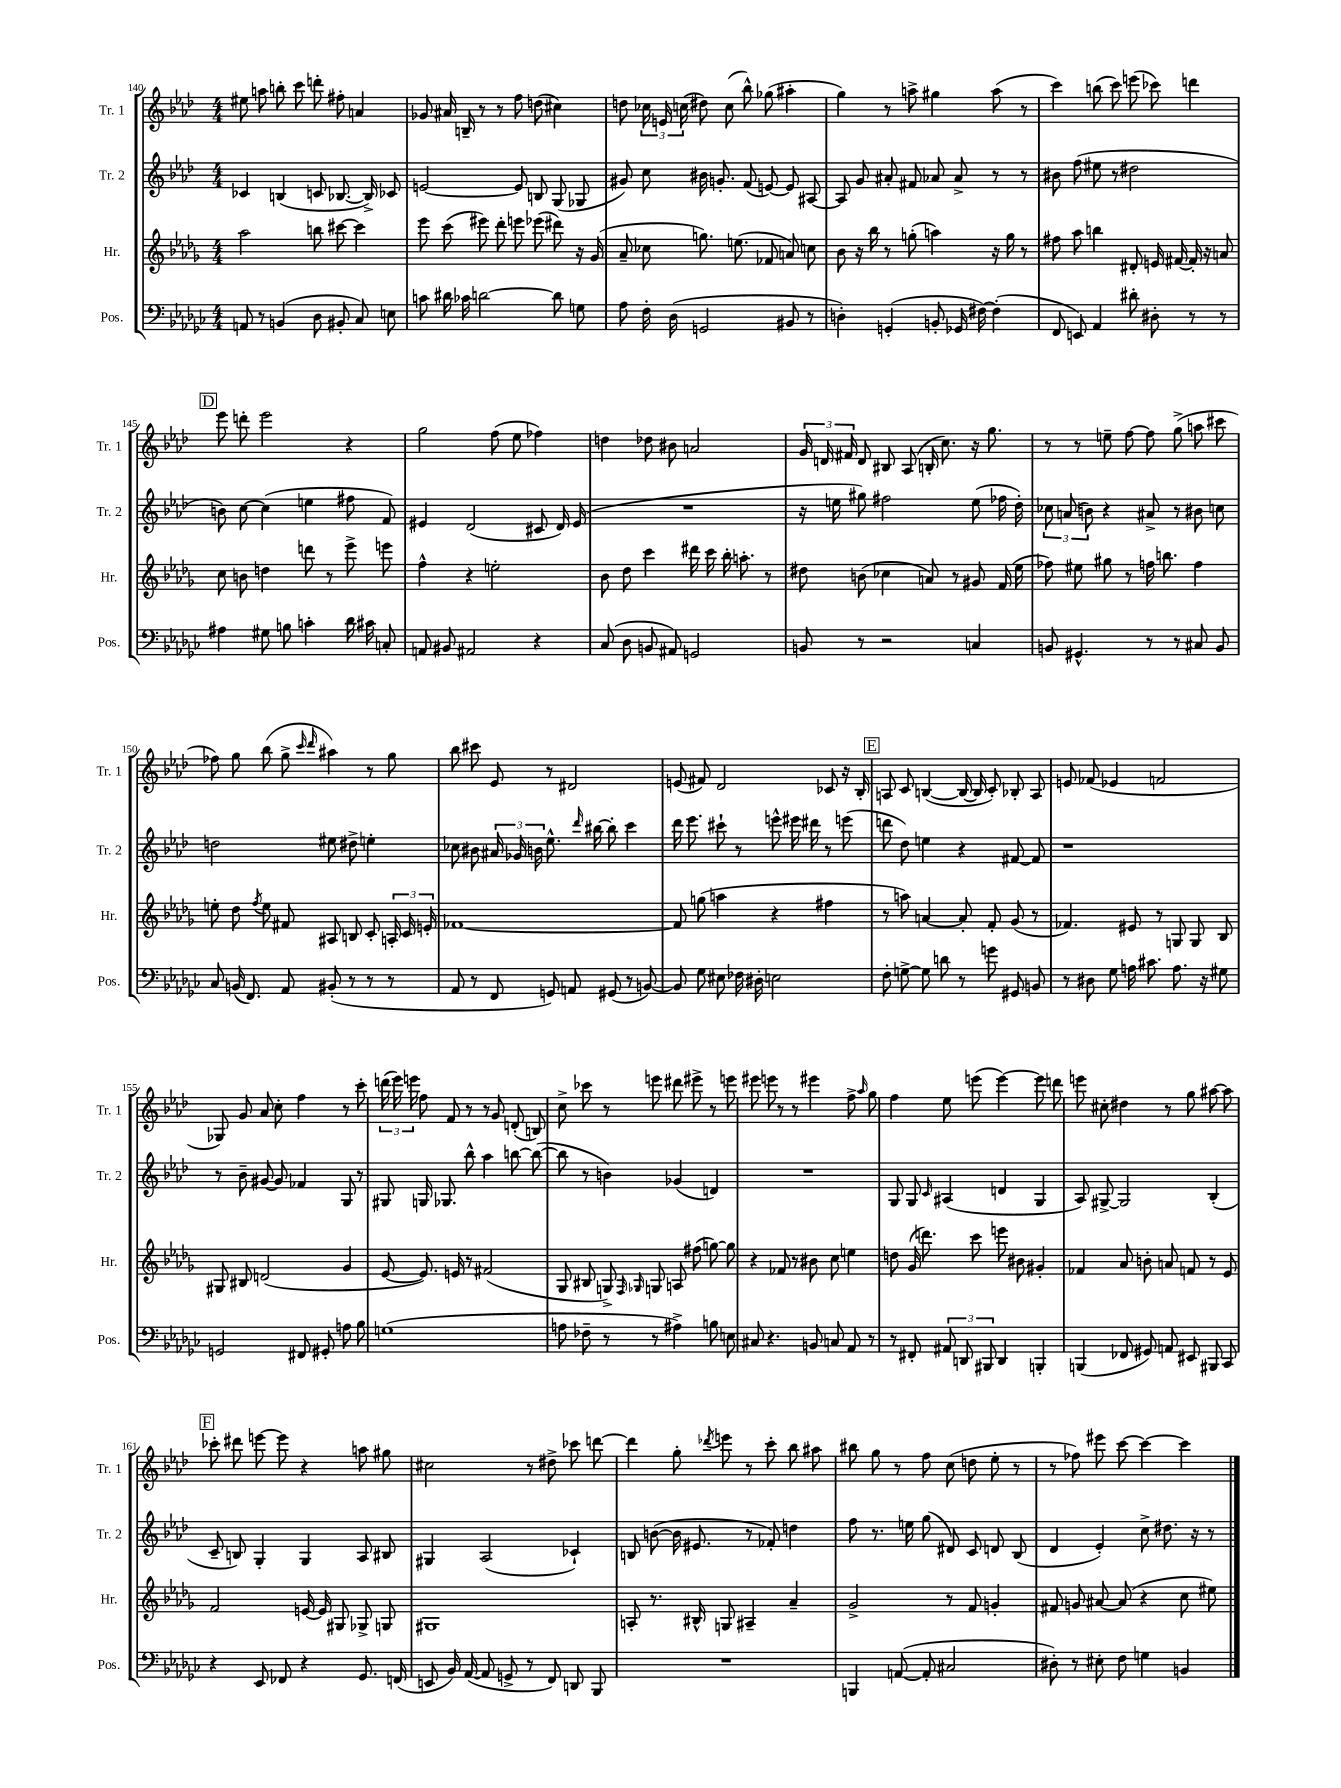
<<
\new StaffGroup <<
\new Staff = "s0" \with { instrumentName = "Tr. 1" shortInstrumentName = "Tr. 1" } {
    \clef treble \key aes \major \numericTimeSignature \time 4/4
    \autoBeamOff eis''8 a''8 b''8-. c'''8 d'''8-. fis''8-. a'4 |
    ges'8 ais'16 b16-- r8 r8 f''8 d''8( cis''4) |
    d''8 \tuplet 3/2 { ces''16 e'16 c''16( } dis''8) c''8( bes''8-^) ges''8( ais''4-. |
    g''4) r8 a''8-> gis''4 a''8( r8 |
    c'''4) b''8( c'''8) e'''8( ces'''8) d'''4 |
    \mark \markup { \box "D" } ees'''8 d'''8-. ees'''2 r4 |
    g''2 f''8( ees''8 fes''4) |
    d''4 des''8 bis'8 a'2 |
    \tuplet 3/2 { g'16 d'16 fis'16 } d'8 bis8 aes8( b16-. c''8.) r16 g''8. |
    r8 r8 e''8-- f''8~ f''8 g''8->( a''8 cis'''8 |
    fes''8) g''8 bes''8( g''8-> \grace { c'''16 des'''16 } ais''4) r8 g''8 |
    bes''8 cis'''8 ees'8 r8 dis'2 |
    e'8( fis'8) des'2 ces'8 r16 bes16-. |
    \mark \markup { \box "E" } a8 c'8 b4~( b16~ b16 c'8-.) bes8-. a8 |
    e'8 fes'8( ees'4 f'2 |
    ges8) g'8 aes'8 c''8-. f''4 r8 c'''8-. |
    \tuplet 3/2 { d'''16( ees'''16) e'''16 } f''8 f'8 r8 r8 g'8 d'8-.( b8) |
    c''8-> ces'''8 r8 e'''8 dis'''8 eis'''8-> r8 e'''8 |
    eis'''8 e'''8 r8 r8 eis'''4 f''8-> \grace { aes''16 } g''8 |
    f''4 ees''8 e'''8( e'''4~) e'''8 d'''8 |
    e'''8 cis''8-. dis''4 r8 g''8 ais''8~ ais''8 |
    \mark \markup { \box "F" } ces'''8-. dis'''8 e'''8~ e'''8 r4 a''8 gis''8 |
    cis''2 r8 dis''8-> ces'''8 d'''8~ |
    d'''4 g''8-. \acciaccatura { des'''8 } e'''8 r8 c'''8-. bes''8 ais''8 |
    bis''8 g''8 r8 f''8 c''8( d''8 ees''8-. r8 |
    r8 fes''8) eis'''8 c'''8~ c'''4~ c'''4 \bar "|." |
}
\new Staff = "s1" \with { instrumentName = "Tr. 2" shortInstrumentName = "Tr. 2" } {
    \clef treble \key aes \major \numericTimeSignature \time 4/4
    \autoBeamOff ces'4 b4( c'8 bes8.~ bes16->) ces'8 |
    e'2~ e'8 b8 g8( ges8 |
    gis'8) c''8 bis'16 g'8.-. f'8( e'8~) e'8 ais8~ |
    ais8 g'8 ais'8-. fis'8 aes'8 aes'8-> r8 r8 |
    bis'8 f''8( eis''8 r8 dis''2 |
    \mark \markup { \box "D" } b'8) c''8~ c''4( e''4 fis''8 f'8) |
    eis'4 des'2( cis'8 des'16) eis'16( |
    R1 |
    r16 e''16 gis''8) fis''2 e''8( fes''16 des''16-.) |
    \tuplet 3/2 { ces''8 a'8( b'8) } r4 ais'8-> r8 bis'8 c''8 |
    d''2 eis''8 dis''8-> e''4-. |
    ces''8 bis'8 \tuplet 3/2 { ais'16 ges'16 b'16 } ees''8.-^ \grace { des'''16 } bis''16~ bis''8-. c'''4 |
    des'''16 ees'''8. cis'''8-! r8 e'''8-^ eis'''16 dis'''16 r8 e'''8( |
    \mark \markup { \box "E" } d'''8 des''8) e''4 r4 fis'8~ fis'8 |
    r1 |
    r8 bes'8-- gis'8~ gis'8 fes'4 g8 r8 |
    gis8 g16 ges8. bes''8-^ aes''4 b''8~ b''8~( |
    b''8 r8 b'4) ges'4( d'4) |
    R1 |
    g8 g8 \grace { c'16 } ais4( d'4 g4 |
    aes8) gis8~-> gis2 bes4-.( |
    \mark \markup { \box "F" } c'8-- b8) g4-. g4 aes8 bis8 |
    gis4 aes2( ces'4-!) |
    b8 b'8~( b'16 eis'8. r8 fes'8-.) d''4 |
    f''8 r8. e''16 g''8( dis'8) c'8 d'8 bes8( |
    des'4 ees'4-.) c''8-> dis''8. r16 r8 \bar "|." |
}
\new Staff = "s2" \with { instrumentName = "Hr." shortInstrumentName = "Hr." } {
    \clef treble \key des \major \numericTimeSignature \time 4/4
    \autoBeamOff aes''2 b''8 cis'''8~ cis'''4 |
    ees'''8 c'''8( eis'''8) des'''8-. e'''8 ees'''8( dis'''8) r16 ges'16( |
    aes'8-- ces''8 g''8.) e''8.( fes'8 a'8) c''8 |
    bes'8 r16 bes''16 r8 g''8-.( a''4) r16 g''16 r8 |
    fis''8 aes''8 b''4 dis'8-. e'16 fis'16~ fis'16-. r16 a'8 |
    \mark \markup { \box "D" } c''8 b'8 d''4 d'''8 r8 ees'''8-> e'''8 |
    f''4-^ r4 e''2-. |
    bes'8 des''8 c'''4 dis'''16 c'''16 bes''16-. a''8.-. r8 |
    dis''8 b'8( ces''4 a'8) r8 gis'8 f'16( ees''16 |
    fes''8) eis''8 gis''8 r8 f''16 b''8. f''4 |
    e''8-. des''8 \acciaccatura { f''8 } e''8 fis'8 ais8 b8 c'8-. \tuplet 3/2 { a16-. c'16 e'16-. } |
    fes'1~ |
    fes'8 g''8( a''4 r4 fis''4 |
    \mark \markup { \box "E" } r8 a''8) a'4~ a'8-. f'8-. ges'8( r8 |
    fes'4.) eis'8 r8 g8 g8 bes8 |
    gis8 bis8 d'2( ges'4 |
    ees'8~ ees'8.) e'16 r8 fis'2( |
    ges8 bis8 g8->) \grace { f16 ges16 } g8 a8 fis''8( g''8~) g''8 |
    r4 fes'8 r8 bis'8 c''8 e''4 |
    d''8 ges'16( d'''8.) c'''8 e'''8 bis'8 gis'4-. |
    fes'4 aes'8 b'8-. a'8 f'8 r8 ees'8 |
    \mark \markup { \box "F" } f'2 e'16~ e'16 gis8 ges8-> g8 |
    gis1 |
    a8-. r8. bis16-^ g8 ais4-- aes'4-- |
    ges'2-> r8 f'8 g'4-. |
    fis'8 g'8 ais'8~ ais'8( r4 c''8 eis''8) \bar "|." |
}
\new Staff = "s3" \with { instrumentName = "Pos." shortInstrumentName = "Pos." } {
    \clef bass \key ges \major \numericTimeSignature \time 4/4
    \autoBeamOff a,8 r8 b,4( des8 bis,8-. ces8) e8 |
    c'8 dis'16 ces'16 d'2~ d'8 g8 |
    aes8 f16-. des16( g,2 bis,8 r8 |
    d4-.) g,4-.( b,8-. ges,16 fis16~) fis4-.( |
    f,8 e,8) aes,4 dis'8-. dis8-. r8 r8 |
    \mark \markup { \box "D" } ais4 gis8 b8 c'4-. des'16 cis'16 c8-. |
    a,8 bis,8 ais,2 r4 |
    ces8( des8 b,8 ais,8) g,2 |
    b,8 r8 r2 c4 |
    b,8 gis,4.-^ r8 r8 cis8 b,8 |
    ces8 b,16( f,8.) aes,8 bis,8-.( r8 r8 r8 |
    aes,8 r8 f,8 g,8) a,8 gis,8( r8 b,8~) |
    b,8 ges8 eis8 fes16 dis16-. e2 |
    \mark \markup { \box "E" } f8-. g8~-> g8 d'8 r8 g'8 gis,8 b,8 |
    r8 dis8 ges8 a16 cis'8. a8. r16 gis8 |
    g,2 fis,8 gis,8-. a8 bes8 |
    g1( |
    a8 fes8-- r8 r8 ais4->) b8 e8 |
    cis8 r4. b,8 c8 aes,8 r8 |
    r8 fis,8-. \tuplet 3/2 { ais,8 d,8 bis,,8 } d,4 b,,4-. |
    b,,4( fes,8 gis,8) a,8 eis,8 bis,,8 ces,8 |
    \mark \markup { \box "F" } r4 ees,8 fes,8 r4 ges,8. f,16( |
    e,8 bes,16) aes,16~( aes,8 g,8-> r8 f,8) d,8 bes,,8 |
    R1 |
    b,,4 a,8~( a,8-. cis2 |
    dis8-.) r8 eis8-. f8 g4 b,4 \bar "|." |
}
>>
>>
\layout { \context { \Score currentBarNumber = #140 } }
